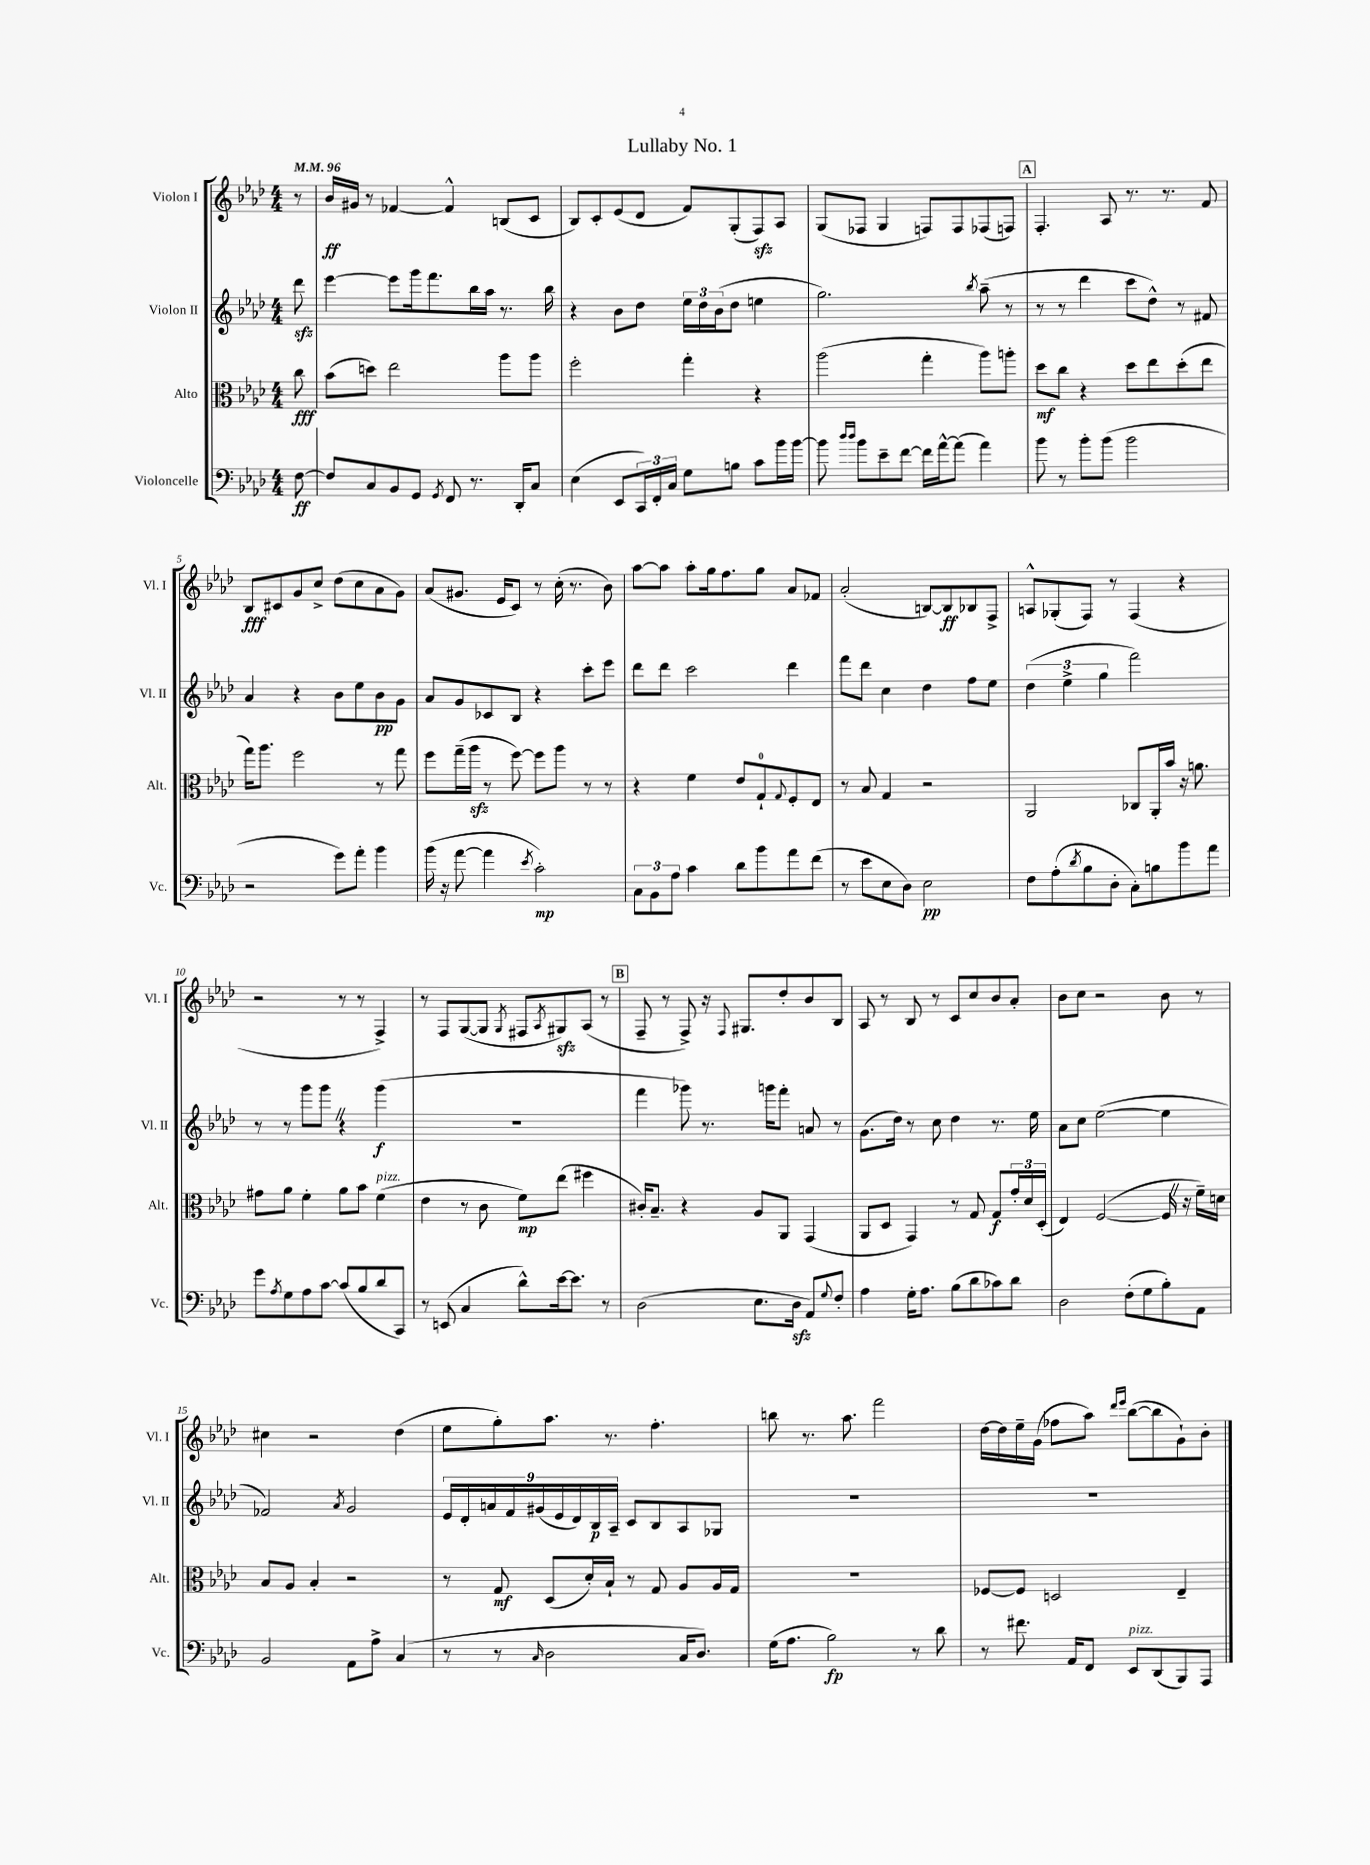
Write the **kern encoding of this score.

**kern	**kern	**kern	**kern
*staff4	*staff3	*staff2	*staff1
*clefF4	*clefC3	*clefG2	*clefG2
*k[b-e-a-d-]	*k[b-e-a-d-]	*k[b-e-a-d-]	*k[b-e-a-d-]
*M4/4	*M4/4	*M4/4	*M4/4
*MM96	*MM96	*MM96	*MM96
[8F	8cc	8ddd-	8r
=	=	=	=
8F]	(8b-	[4eee-	16b-
.	.	.	16g#
8C	8dd)	.	8r
8BB-	2ee-	8eee-]	[4f-
8GG	.	16ggg	.
.	.	8.fff	.
8qGG	.	.	.
8FF	.	.	4f-^^]
8.r	.	16bb-	.
.	.	16aa-	.
.	8aa-	8.r	(8B
16DD-'	.	.	.
8C	8aa-	.	8c
.	.	16bb-	.
=	=	=	=
(4E-	2ff'	4r	8B-)
.	.	.	8c'
8EE-	.	8b-	(8e-
24CC)	.	8dd-	8d-
24FF'	.	.	.
24C	.	.	.
8G	4gg'	24ee-	8f)
.	.	24dd-	.
.	.	(24b-	.
8B	.	8dd-	(8G'
8c	4r	4ee	8F)
16b-	.	.	8A-
[16b-	.	.	.
=	=	=	=
8b-]	(2aa-	2.gg)	(8G
16qqdd-	.	.	.
16qqdd-	.	.	.
8b-	.	.	8F-
8e-~	.	.	4G
[8f	.	.	.
16f]	4gg'	.	8F)
[16a-^^	.	.	.
(8a-]	.	.	8F
.	.	8qbb-	.
4a-)	8aa-)	(8aa-~	(8F-
.	8aa'	8r	8F)
=	=	=	=
8b-	8dd-	8r	4.F'
8r	8cc	8r	.
8b-'	4r	4ddd-	.
(8b-	.	.	8A-
2b-	8dd-	8ccc	8.r
.	8ee-	8dd-^^)	.
.	.	.	8.r
.	(8dd-'	8r	.
.	8ee-	8f#	8f
=	=	=	=
2r	16gg)	4a-	8B-
.	8.aa-	.	.
.	.	.	8c#
.	2ff	4r	8g
.	.	.	8cc^
8g)	.	8b-	(8dd-
8a-'	.	8ee-	8cc
4b-	8r	8b-	8a-
.	8gg	8g	8g)
=	=	=	=
(16b-	8ff	8a-	(8a-
16r	.	.	.
[8a-	(16gg~	8g	8.g#
.	16aa-	.	.
4a-]	8r	8c-	.
.	.	.	16e-
.	[8ff)	8B-	8c)
8qe-	.	.	.
2c')	8ff]	4r	8r
.	8aa-	.	(16cc'
.	.	.	8.r
.	8r	8ccc'	.
.	8r	8eee-	8b-)
=	=	=	=
12C	4r	8ddd-	[8aa-
12BB-	.	.	.
.	.	8ddd-	8aa-]
12A-	.	.	.
4c	4f	2ccc	8aa-'
.	.	.	16gg
.	.	.	8.ff
8d-	8e-	.	.
8b-	8G`	.	8gg
.	8qqG	.	.
8a-	8F'	4ddd-	8a-
(8f	8E-	.	8f-
=	=	=	=
8r	8r	8fff	(2a-'
8e-	8B-	8ddd-	.
8E-	4G	4cc	.
8D-)	.	.	.
2E-	2r	4dd-	[8B)
.	.	.	8B]
.	.	8ff	8B-
.	.	8ee-	8F^
=	=	=	=
8F	2AA-	(6dd-	8A^^
(8A-'	.	.	(8G-'
.	.	6ee-^	.
8qd-	.	.	.
8B-	.	.	8F)
.	.	6gg	.
8D-'	.	.	8r
8C')	8C-	2fff)	(4F
8B	16AA-'	.	.
.	16b-	.	.
8b-	16r	.	4r
.	8.a	.	.
8a-	.	.	.
=	=	=	=
8g	8g#	8r	2r
8qA-	.	.	.
8G	8a-	8r	.
8A-	4f'	8ggg	.
[8c	.	8ggg	.
(8c]	8a-	4r	8r
8B-	8b-	.	8r
8d-	(4f	(4ggg	4F^)
8CC)	.	.	.
=	=	=	=
8r	4e-	1r	8r
(8EE	.	.	8F
4C	8r	.	([8G
.	8c	.	8G]
.	.	.	8qG
8d-^^)	8f)	.	8F#
.	.	.	8qA-
[16e-	(8ee-	.	8G#)
8.e-]	.	.	.
.	4ff#	.	(8A-
8r	.	.	8r
=	=	=	=
(2D-	16c#')	4fff	8F~
.	8.B-~	.	.
.	.	.	8r
.	4r	8ggg-)	8F^)
.	.	8.r	16r
.	.	.	8qqF
.	.	.	8.G#
8.E-	8A-	.	.
.	.	16ggg	.
.	8AA-	8fff'	8dd-'
16D-	.	.	.
8AA-)	(4GG	8a	8b-
8qqG	.	.	.
8F'	.	8r	8B-
=	=	=	=
4A-	8AA-	(8.g	8A-
.	8D-	.	8r
.	.	16dd-)	.
16G'	4GG)	8r	8B-
8.A-	.	.	.
.	.	8cc	8r
(8B-	8r	4dd-	8c
8d-	8G	.	8cc
8c-)	8G	8.r	8b-
8d-	24g'	.	8a-'
.	24d-	.	.
.	.	16ee-	.
.	(24D-'	.	.
=	=	=	=
2D-	4E-)	8a-	8b-
.	.	8cc	8cc
.	([2F	([2ee-	2r
(8F'	.	.	.
8G	.	.	.
8B-')	16F]	4ee-]	8b-
.	16r	.	.
8AA-	16f~)	.	8r
.	16d	.	.
=	=	=	=
2BB-	8B-	2f-)	4cc#
.	8A-	.	.
.	4B-'	.	2r
.	.	8qa-	.
8AA-	2r	2g	.
8A-^	.	.	.
(4C	.	.	(4dd-
=	=	=	=
8r	8r	18e-	8ee-
.	.	18d-'	.
.	.	18a	.
8r	8G	.	8gg')
.	.	18f	.
.	.	(18g#	.
16qqC	.	.	.
2D-	(8D-	.	8.aa-
.	.	18e-	.
.	.	18d-)	.
.	16d-')	.	.
.	.	18B-	.
.	16B-`	.	8.r
.	.	18A-~	.
.	8r	8c	.
.	8G	8B-	4.ff'
16C	8A-	8A-	.
8.D-)	.	.	.
.	16A-	8G-	.
.	16G	.	.
=	=	=	=
(16G	1r	1r	8bb
8.A-	.	.	.
.	.	.	8.r
2B-)	.	.	.
.	.	.	8.aa-
.	.	.	2fff
8r	.	.	.
8d-	.	.	.
=	=	=	=
8r	[8F-	1r	[16dd-
.	.	.	16dd-]
8.f#	8F-]	.	16ee-~
.	.	.	(16g
.	2D	.	8ff-
16AA-	.	.	.
8FF	.	.	8aa-)
.	.	.	16qqddd-
.	.	.	16qqeee-
8EE-	.	.	([8bb-
(8DD-	.	.	8bb-]
8BBB-)	4E-~	.	8g`)
8AAA-	.	.	8b-'
==	==	==	==
*-	*-	*-	*-
